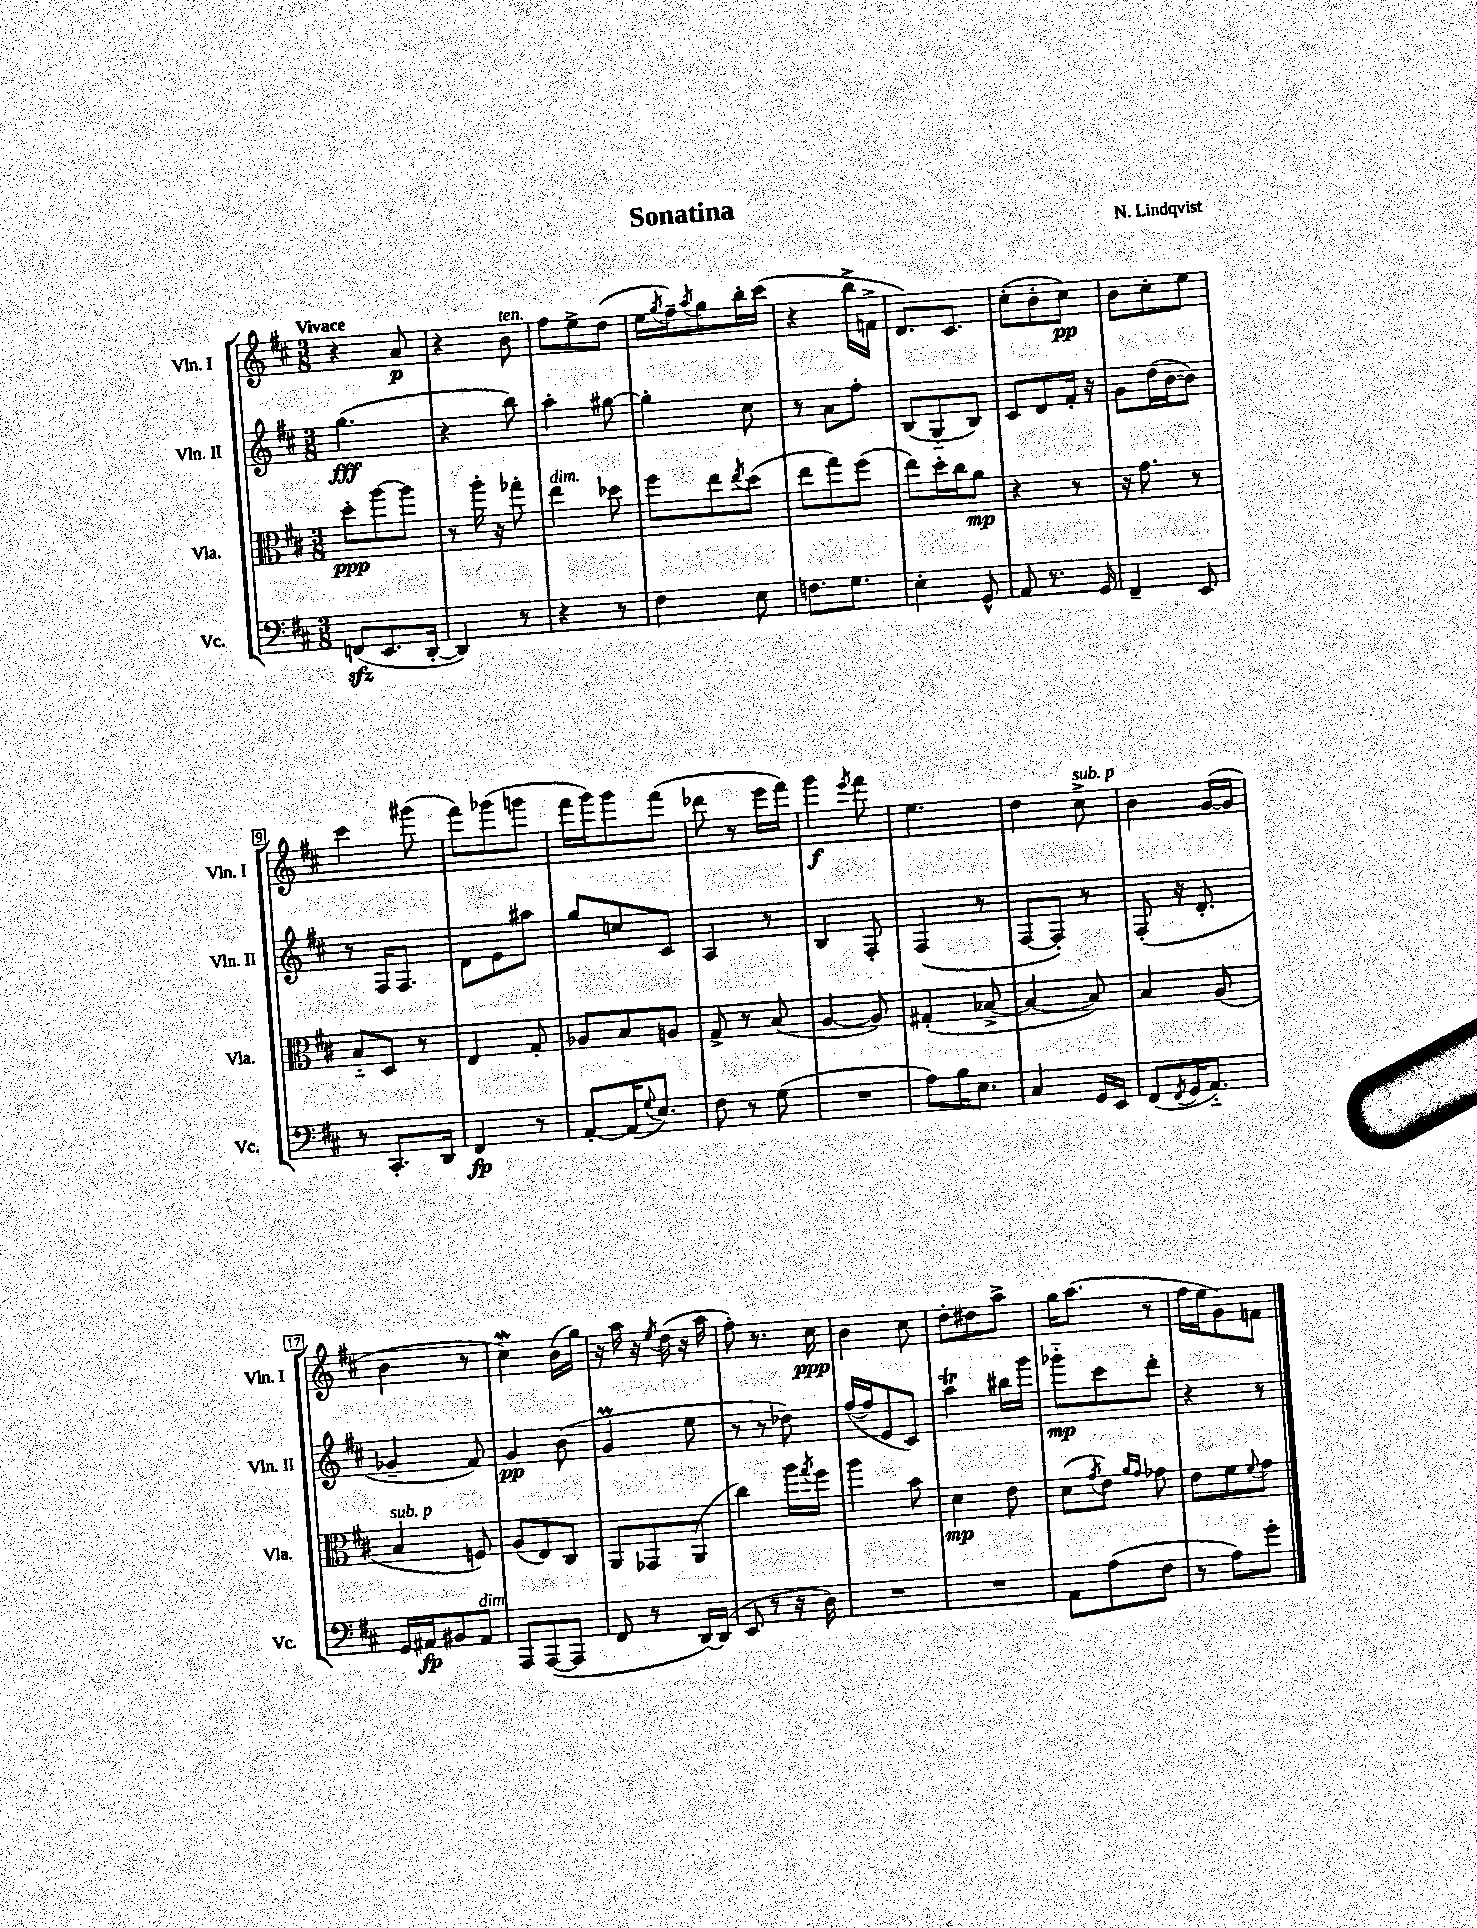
\header { title = "Sonatina" composer = "N. Lindqvist" }
<<
\new StaffGroup <<
\new Staff = "s0" \with { instrumentName = "Vln. I" shortInstrumentName = "Vln. I" } {
    \clef treble \key d \major \numericTimeSignature \time 3/8 \tempo "Vivace"
    r4 a'8\p |
    r4 b'8^\markup { \italic "ten." } |
    fis''8 e''8-> d''8( |
    e''16 \acciaccatura { g''8 } fis''16--) \acciaccatura { a''8 } g''8 b''16-. cis'''16( |
    r4 b''16-> f'16-> |
    d'8.) cis'8. |
    cis''8-.( b'8-. cis''8\pp) |
    b'8 cis''8-. e''8 |
    cis'''4 gis'''8( |
    fis'''8) ges'''8( g'''8 |
    fis'''16 g'''16) g'''8 fis'''8( |
    des'''8 r8 e'''16 fis'''16) |
    g'''4\f \acciaccatura { e'''8 } fis'''8 |
    e''4. |
    d''4 cis''8->^\markup { \italic "sub. p" } |
    b'4 g'16~( g'16 |
    b'4 r8 |
    cis''4\mordent) b'16( g''16) |
    r16 a''16 r16 \acciaccatura { e''8 } d''16( r16 a''16 |
    fis''8-.) r8. cis''16\ppp |
    b'4 cis''8 |
    d''8-. dis''8 a''8-> |
    g''16 a''8.( r8 |
    fis''16 e''16 g'8) f'8 \bar "|." |
}
\new Staff = "s1" \with { instrumentName = "Vln. II" shortInstrumentName = "Vln. II" } {
    \clef treble \key d \major \numericTimeSignature \time 3/8
    g''4.\fff( |
    r4 b''8) |
    a''4-. gis''8~ |
    gis''4-. cis''8 |
    r8 a'8 fis''8-. |
    b8( g8-_ b8) |
    cis'8 d'8 fis'16-. r16 |
    g'8 d''16( b'16~ b'8) |
    r8 fis16 fis8. |
    d'8 e'8 ais''8 |
    g''8 c''8 cis'8 |
    a4 r8 |
    b4 fis8-. |
    fis4( r8 |
    fis8~ fis8-.) r8 |
    fis8-.( r16 d'8.-. |
    ges'4-- fis'8) |
    g'4\pp b'8( |
    g'4\prall e''8 |
    r8 r8 des''8) |
    fis''16~( fis''16 e'8 cis'8) |
    a''4\trill bis''16 g'''16 |
    ges'''8-_\mp cis'''8 d'''8-. |
    r4 r8 \bar "|." |
}
\new Staff = "s2" \with { instrumentName = "Vla." shortInstrumentName = "Vla." } {
    \clef alto \key d \major \numericTimeSignature \time 3/8
    d''8-.\ppp a''8~ a''8 |
    r8 a''16-. r16 ges''8-. |
    e''4^\markup { \italic "dim." } des''8 |
    fis''8 e''8 \acciaccatura { e''8 } d''8( |
    e''8 g''8) fis''8( |
    e''8) d''16-. cis''16 a'8\mp |
    r4 r8 |
    r16 g'8. r8 |
    b8-_ d8 r8 |
    e4 g8-. |
    aes8 b8 a8 |
    g8-> r8 b8( |
    a4~ a8) |
    gis4-.( bes8~-> |
    bes4~ bes8) |
    b4 a8( |
    b4^\markup { \italic "sub. p" } f8) |
    a8( e8) cis8 |
    a,8 ges,8 a,8( |
    cis''4) a''16 \acciaccatura { g''8 } fis''16 |
    a''4 b'8 |
    d'4\mp e'8 |
    d'8( \acciaccatura { g'8 } e'8) \grace { a'16 g'16 } ges'8 |
    e'8 fis'8 \appoggiatura { fis'8 } g'8 \bar "|." |
}
\new Staff = "s3" \with { instrumentName = "Vc." shortInstrumentName = "Vc." } {
    \clef bass \key d \major \numericTimeSignature \time 3/8
    f,8\sfz( e,8. d,16~-. |
    d,4) r8 |
    r4 r8 |
    fis4 e8 |
    f8. g8. |
    e4-. g,8-^ |
    a,8 r8. g,16 |
    fis,4-- e,8 |
    r8 cis,8.-. d,16 |
    fis,4\fp r8 |
    a,8~-. a,16( \appoggiatura { g8 } e8.) |
    fis8 r8 g8( |
    R4. |
    a8) b16 e8. |
    cis4 g,16 e,16 |
    fis,8( \acciaccatura { fis,8 } g,16 a,8.-_) |
    g,16 ais,16\fp bis,8 ais,8^\markup { \italic "dim." } |
    a,,8 a,,8~( a,,8 |
    fis,8 r8 d,16~) d,16( |
    e,8 r8 r16 d16) |
    R4. |
    R4. |
    a,8 a8( fis8 |
    r8 a8) g'8-. \bar "|." |
}
>>
>>
\layout { \context { \Score \override BarNumber.stencil = #(make-stencil-boxer 0.1 0.3 ly:text-interface::print) } }
